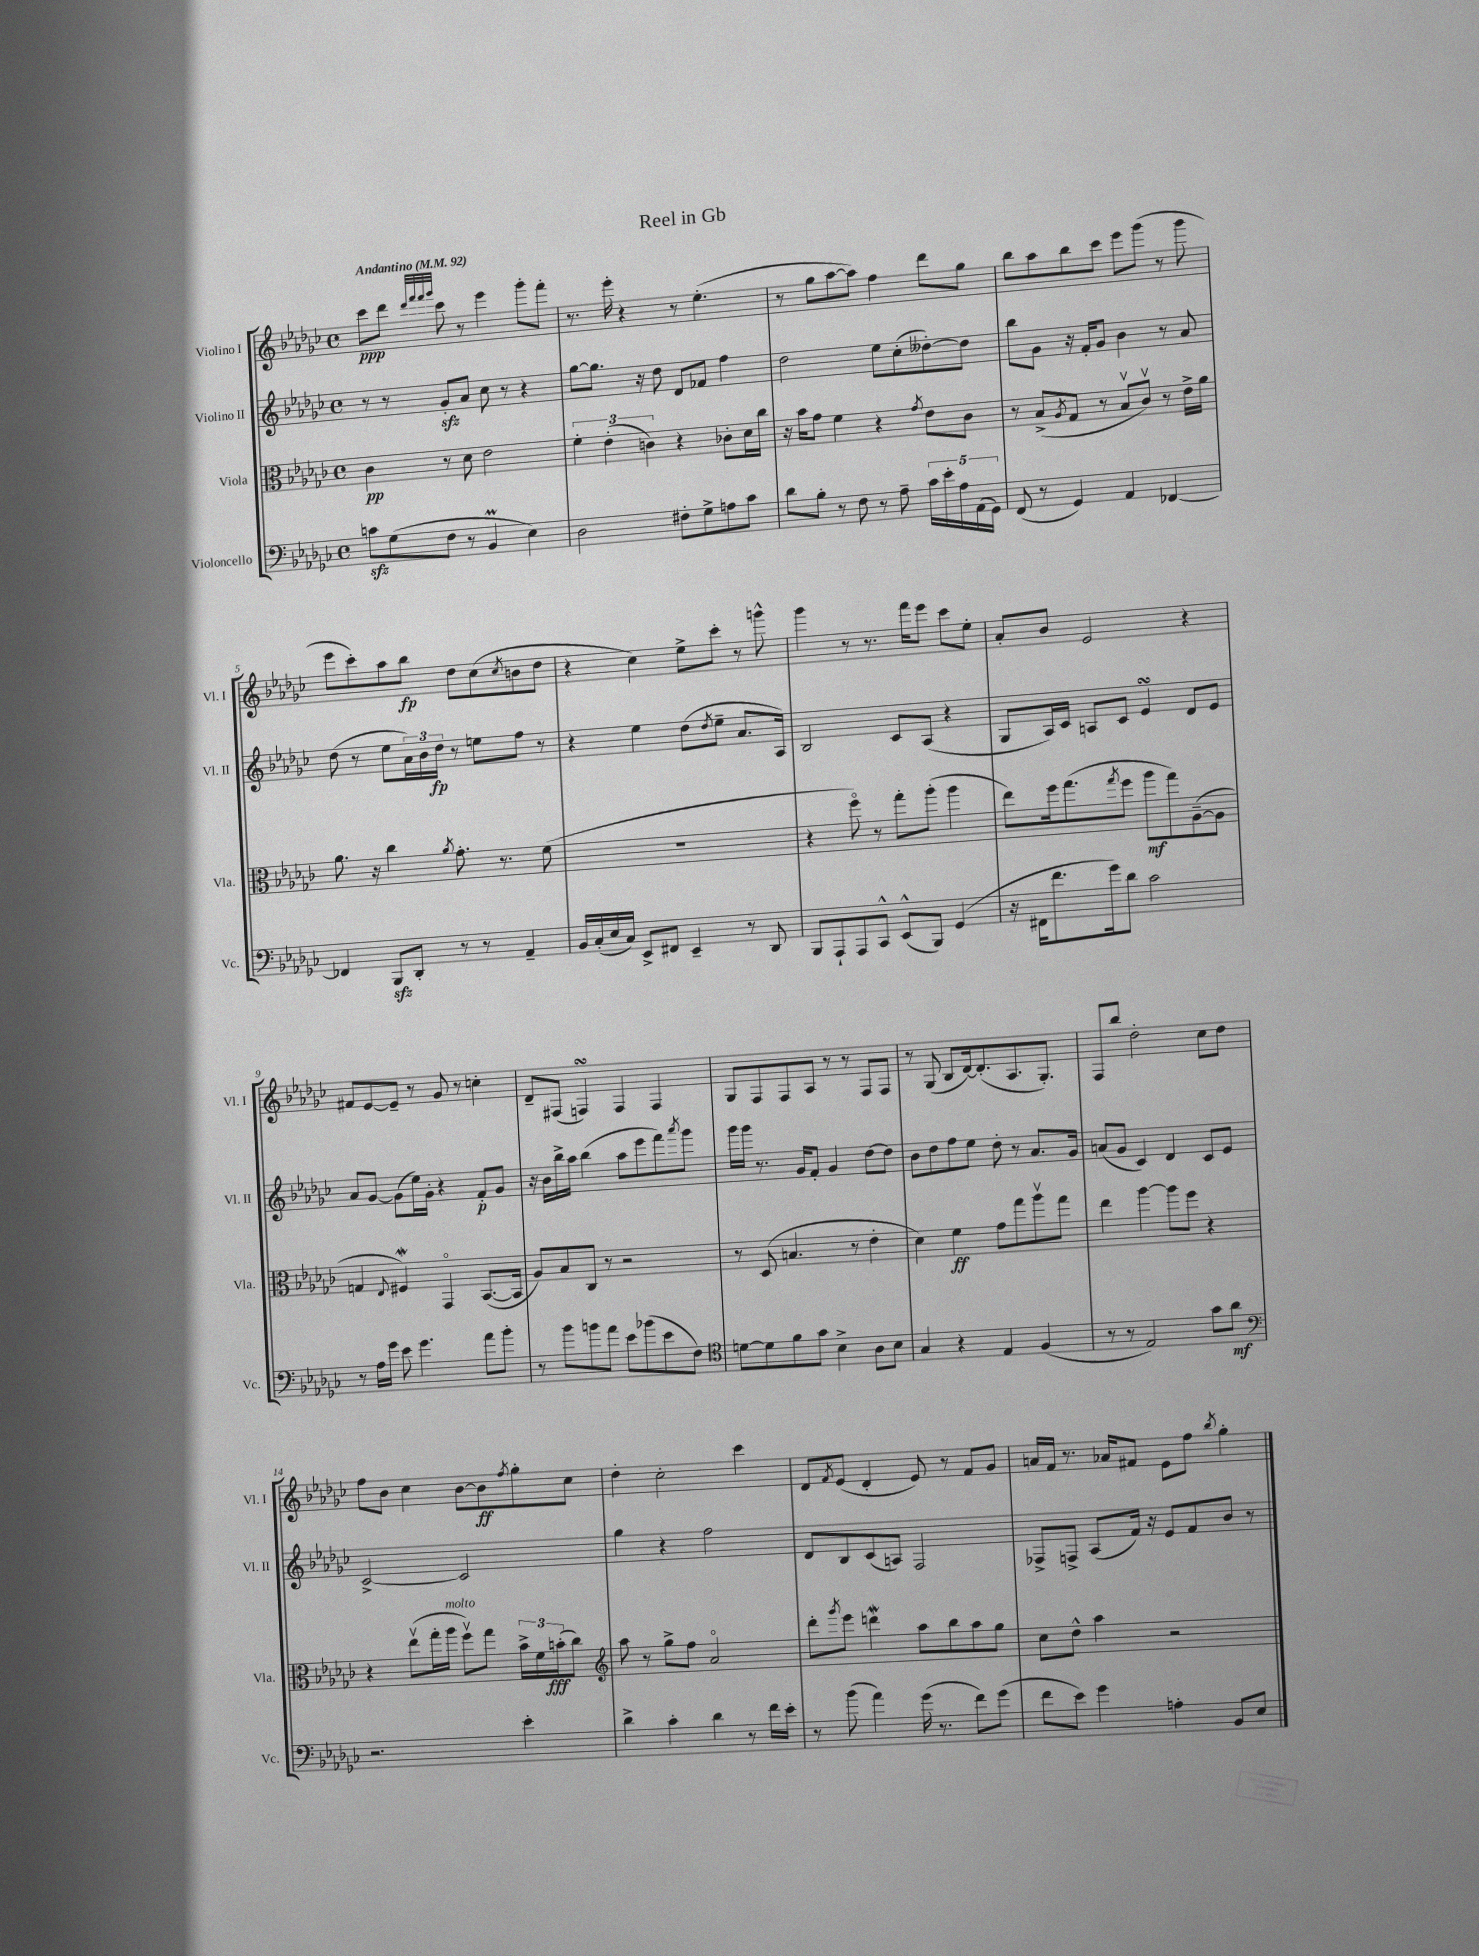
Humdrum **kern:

**kern	**kern	**kern	**kern
*staff4	*staff3	*staff2	*staff1
*clefF4	*clefC3	*clefG2	*clefG2
*k[b-e-a-d-g-c-]	*k[b-e-a-d-g-c-]	*k[b-e-a-d-g-c-]	*k[b-e-a-d-g-c-]
*M4/4	*M4/4	*M4/4	*M4/4
*met(c)	*met(c)	*met(c)	*met(c)
*MM92	*MM92	*MM92	*MM92
8c	4c-	8r	8ccc-
(8G-	.	8r	8ddd-
.	.	.	32qqddd-
.	.	.	32qqfff
.	.	.	32qqfff
.	.	.	32qqggg-
8F	8r	8g-'	8ccc-
8r	8d-	8a-	8r
4BB-	2e-	8cc-	4eee-
.	.	8r	.
4E-)	.	4r	8ggg-'
.	.	.	8fff'
=	=	=	=
2D-	6f'	[8gg-	8.r
.	.	8.gg-]	.
.	(6e-'	.	.
.	.	.	16eee-'
.	.	.	4r
.	.	16r	.
.	6c)	.	.
.	.	8dd-	.
8F#'	4r	8d-	8r
8G-^	.	8f-	(4.ee-'
8A	8c-'	4ff	.
8c-	16d-	.	.
.	16cc-	.	.
=	=	=	=
8d-	16r	2dd-	8r
.	16b-	.	.
8B-'	8g-	.	8gg-
8r	4f	.	[8aa-
8F	.	.	8aa-])
8r	4r	8ee-	4ff
8A-~	.	(8cc-'	.
.	8qg-	.	.
20c-	8e-	[8dd--')	8ddd-
20e-'	.	.	.
20A-	.	.	.
.	8c-	8dd--]	8gg-
(20AA-	.	.	.
20GG-)	.	.	.
=	=	=	=
(8FF	8r	8bb-	8bb-
8r	(8B-^	8g-	8aa-
.	8qA-	.	.
4GG-)	8G-	16r	8bb-
.	.	16f'	.
.	8r	8g-	8ccc-
4AA-	8B-v	4b-	8eee-
.	8c-v)	.	(8ggg-
[4FF-	8r	8r	8r
.	16e-^	8a-	8ggg-
.	16a-	.	.
=	=	=	=
4FF-]	8.a-	(8dd-	8eee-
.	.	8r	8ccc-')
.	16r	.	.
8BBB-	4cc-	8ee-	8aa-
8DD-'	.	24a-)	8bb-
.	.	24b-	.
.	.	24dd-	.
.	8qa-	.	.
8r	8.g-'	8r	8dd-
8r	.	8ee	(8cc-
.	8.r	.	.
.	.	.	8qcc-
4AA-~	.	8ff	8b
.	(8f	8r	8dd-
=	=	=	=
16BB-	1r	4r	4r
(16C-'	.	.	.
16E-	.	.	.
16C-)	.	.	.
8EE-^	.	4ee-	4cc-)
8FF#	.	.	.
4EE-~	.	(8dd-	8ee-^
.	.	8qdd-	.
.	.	8ee-~	8ccc-'
8r	.	8.a-	8r
8DD-	.	.	8ggg^^
.	.	16A-)	.
=	=	=	=
8BBB-	4r	2B-	4ggg-
8AAA-`	.	.	.
8AAA-	8ffo)	.	8r
8CC-^^	8r	.	8.r
(8EE-^^	8gg-'	8c-	.
.	.	.	16fff
8BBB-)	(8aa-'	(8A-	8eee-
(4GG-	4aa-	4r	8ccc-
.	.	.	8ee-'
=	=	=	=
16r	8ee-)	8G-	8a-'
16FF#	.	.	.
8.f	16ff	16A-)	8b-
.	(8.gg-	16c-	.
.	.	8A	2e-
16g-)	.	.	.
.	8qgg-	.	.
8d-	8ff	8c-	.
2c-	8aa-	4e-	.
.	8gg-)	.	.
.	([8A-~	8d-	4r
.	8A-]	8e-	.
=	=	=	=
8r	4G	8a-	8f#
16A-	.	[8g-	[8e-
16g-	.	.	.
.	8qqE-	.	.
8e-	4F#)	(8g-]	8e-~]
4.g-	.	16ee-)	8r
.	.	16g-'	.
.	4GG-o	4r	8g-
.	.	.	8r
8a-	([8.BB-	8f'	4cc'
8b-'	.	8g-	.
.	16BB-]	.	.
=	=	=	=
8r	8A-)	16r	8d-~
.	.	16b-	.
8b-	8B-	16bb-^	(8F#
.	.	16aa-	.
8b	8C-	(4bb-	4F)
8a-	8r	.	.
8e-	2r	8aa-	4F
(8b-	.	8eee-	.
8e-	.	8fff)	4F
.	.	8qaaa-	.
8F)	.	8ggg-	.
=	=	=	=
*clefC4	*	*	*
[8d	8r	16ggg-	8G-
.	.	16ggg-	.
8d]	(8D-	8.r	8F
8f	4.B	.	8F
.	.	16g-	.
8g-	.	8f'	8A-
4B-^	.	4g-	8r
.	8r	.	8r
8A-	4e-'	[8dd-	8F
8B-	.	8dd-]	8F
=	=	=	=
4G-	4d-)	8b-	8r
.	.	8dd-	(8G-
4r	4f	8ff	8B-
.	.	8ee-	[16d-)
.	.	.	(8.d-']
4E-	8g-	8dd-'	.
.	8gg-	8r	8.A-
(4F	8aa-v	8.a-	.
.	.	.	8.G-')
.	8gg-	.	.
.	.	16g-	.
=	=	=	=
8r	4ee-	(8a	8F
8r	.	8g-	8bb-
2E-)	[4aa-	4c-)	2dd-'
.	8aa-]	4d-	.
.	8ff	.	.
8g-	4r	8c-	8cc-
8a-	.	8e-	8dd-
=	=	=	=
*clefF4	*	*	*
2.r	4r	[2c-^	8ff
.	.	.	8b-
.	(8ee-v	.	4cc-
.	16gg-'	.	.
.	16aa-	.	.
.	8ffv)	2c-]	[8b-
.	8gg-	.	8b-]
.	.	.	8qff
4e-'	24b-^	.	8gg-'
.	24f	.	.
.	(24b'	.	.
.	8cc-)	.	8cc-
=	=	=	=
*	*clefG2	*	*
4d-^	8aa-	4gg-	4dd-'
.	8r	.	.
4c-'	8gg-^	4r	2cc-'
.	8ff	.	.
4d-	2a-o	2ff	.
8r	.	.	4ccc-
16f	.	.	.
16e-'	.	.	.
=	=	=	=
8r	8ddd-'	8d-	8d-
.	8qggg-	.	8qf
(8b-	8eee-	8B-	(8e-
4a-)	4ddd	(8c-	4d-'
.	.	8A)	.
(16g-	8aa-	2F	8e-)
8.r	.	.	.
.	8bb-	.	8r
8f)	8aa-	.	8f
(8g-	8gg-	.	8g-
=	=	=	=
8f	8cc-	8F-^	16a
.	.	.	16f
8e-)	8dd-^^	8F^	8.r
4g-	4aa-	(8A-	.
.	.	.	16a-
.	.	16f)	8f#
.	.	16r	.
4A'	2r	8e-	8e-
.	.	8f	8ff
.	.	.	8qbb-
8BB-	.	8b-	4gg-'
8E-	.	8r	.
==	==	==	==
*-	*-	*-	*-
